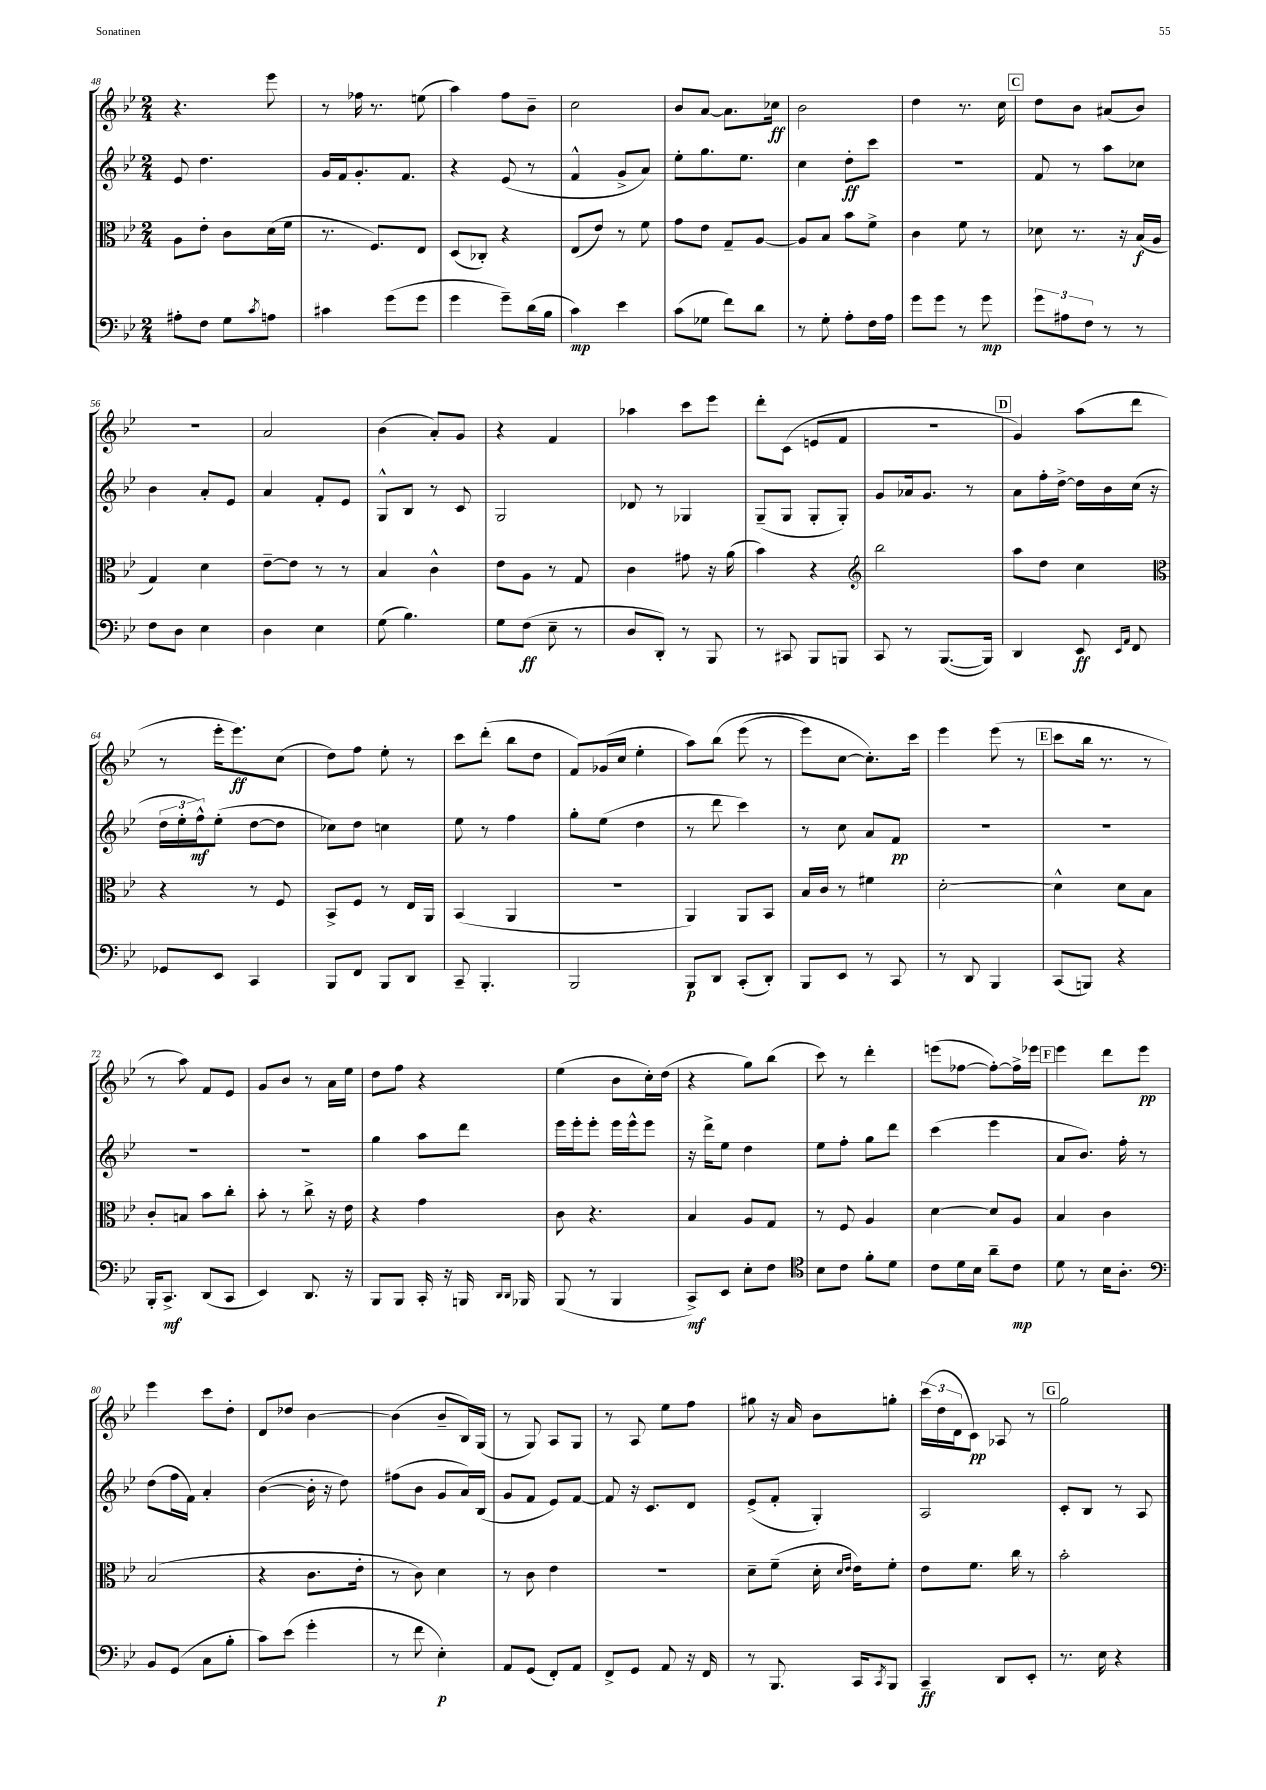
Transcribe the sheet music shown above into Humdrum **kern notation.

**kern	**kern	**kern	**kern
*staff4	*staff3	*staff2	*staff1
*clefF4	*clefC3	*clefG2	*clefG2
*k[b-e-]	*k[b-e-]	*k[b-e-]	*k[b-e-]
*M2/4	*M2/4	*M2/4	*M2/4
8A#'	8A	8e-	4.r
8F	8e-'	4.dd	.
8G	8c	.	.
8qc	.	.	.
8A	(16d	.	8eee-
.	16f	.	.
=	=	=	=
4c#	8.r	16g	8r
.	.	16f	.
.	.	8.g'	16ff-
.	8.F)	.	8.r
(8g	.	.	.
.	.	8.f	.
8g	8E-	.	(8ee
=	=	=	=
4g	(8D	4r	4aa)
.	8C-')	.	.
8g~)	4r	(8e-	8ff
(16d	.	8r	8b-~
16B-	.	.	.
=	=	=	=
4c)	(8E-	4f^^	2cc
.	8e-)	.	.
4e-	8r	8g^	.
.	8f	8a)	.
=	=	=	=
(8c	8g	8ee-'	8b-
8G-	8e-	8.gg	[8a
8f)	8G~	.	8.a]
.	.	8.ee-	.
8d	[8A	.	.
.	.	.	16cc-
=	=	=	=
8r	8A]	4cc	2b-
8G'	8B-	.	.
8A'	8b-	8dd'	.
16F	8f^	8ccc	.
16A	.	.	.
=	=	=	=
8g	4c	2r	4dd
8g	.	.	.
8r	8f	.	8.r
8g	8r	.	.
.	.	.	16cc
=	=	=	=
12g	8d-	8f	8dd
12A#	.	.	.
.	8.r	8r	8b-
12F	.	.	.
8r	.	8aa	(8a#
.	16r	.	.
8r	(16B-	8cc-	8b-)
.	16A	.	.
=	=	=	=
8F	4G)	4b-	2r
8D	.	.	.
4E-	4d	8a'	.
.	.	8e-	.
=	=	=	=
4D	[8e-~	4a	2a
.	8e-]	.	.
4E-	8r	8f'	.
.	8r	8e-	.
=	=	=	=
(8G	4B-	8G^^	(4b-
4.B-)	.	8B-	.
.	4c^^	8r	8a')
.	.	8c	8g
=	=	=	=
8G	8e-	2G	4r
(8F	8A	.	.
8E-~	8r	.	4f
8r	8G	.	.
=	=	=	=
8D	4c	8d-	4aa-
8DD')	.	8r	.
8r	8g#	4G-	8ccc
8BBB-	16r	.	8eee-
.	(16a	.	.
=	=	=	=
8r	4b-)	(8G~	8ddd'
8CC#	.	8G	(8c
8BBB-	4r	8G'	8e
8BBB	.	8G')	8f
=	=	=	=
*	*clefG2	*	*
8CC	2bb-	8g	2r
8r	.	16a-	.
.	.	8.g	.
([8.BBB-	.	.	.
.	.	8r	.
16BBB-])	.	.	.
=	=	=	=
4DD	8aa	8a	4g)
.	8dd	16ff'	.
.	.	[16dd^	.
8EE-	4cc	16dd]	(8aa
.	.	16b-	.
16qqEE-	.	.	.
16qqAA	.	.	.
8FF	.	(16cc	8ddd
.	.	16r	.
=	=	=	=
*	*clefC3	*	*
8GG-	4r	24dd	8r
.	.	24ee-'	.
.	.	24ff^^)	.
8EE-	.	(8ee-'	16eee-'
.	.	.	8.eee-)
4CC	8r	[8dd	.
.	8F	8dd]	(8cc
=	=	=	=
8BBB-	8BB-^	8cc-)	8dd)
8FF	8F	8dd	8ff
8BBB-	8r	4cc	8ee-'
8DD	16E-	.	8r
.	16AA	.	.
=	=	=	=
8CC~	(4BB-	8ee-	8ccc
4.BBB-'	.	8r	(8ddd'
.	4AA	4ff	8bb-
.	.	.	8dd
=	=	=	=
2BBB-	2r	8gg'	8f)
.	.	(8ee-	(16g-
.	.	.	16cc
.	.	4dd	4ee-'
=	=	=	=
8BBB-	4AA)	8r	8aa)
8DD	.	8ddd	&(8bb-
(8CC'	8AA	4ccc)	(8eee-
8DD')	8BB-	.	8r
=	=	=	=
8BBB-	16B-	8r	8eee-)
.	16c	.	.
8EE-	8r	8cc	[8cc
8r	4f#	8a	8.cc']&)
8CC	.	8f	.
.	.	.	16ccc
=	=	=	=
8r	[2d'	2r	4eee-
8DD	.	.	.
4BBB-	.	.	(8eee-
.	.	.	8r
=	=	=	=
(8CC	4d^^]	2r	8ccc
8BBB)	.	.	16bb-
.	.	.	8.r
4r	8d	.	.
.	8B-	.	8r
=	=	=	=
16BBB-'	8c'	2r	8r
8.CC^	.	.	.
.	8B	.	8aa)
(8DD	8b-	.	8f
8CC	8cc'	.	8e-
=	=	=	=
4EE-)	8b-'	2r	8g
.	8r	.	8b-
8.DD	8cc^	.	8r
.	16r	.	16a
16r	16e-	.	16ee-
=	=	=	=
8BBB-	4r	4gg	8dd
8BBB-	.	.	8ff
16CC'	4g	8aa	4r
16r	.	.	.
16BBB	.	8ddd	.
16qqDD	.	.	.
16qqDD	.	.	.
16BBB-	.	.	.
=	=	=	=
(8BBB-	8c	16eee-	(4ee-
.	.	16eee-'	.
8r	4.r	8eee-'	.
4BBB-	.	16eee-	8b-
.	.	16eee-^^	.
.	.	8eee-	16cc')
.	.	.	(16dd
=	=	=	=
8CC^)	4B-	16r	4r
.	.	16ddd^	.
8EE-	.	8ee-	.
8E-'	8A	4dd	8gg)
8F	8G	.	(8bb-
=	=	=	=
*clefC4	*	*	*
8B-	8r	8ee-	8ccc)
8c	8F	8ff'	8r
8f'	4A	8gg	4ddd'
8d	.	8ddd	.
=	=	=	=
8c	[4d	(4ccc	(8eee
16d	.	.	[8ff-
16B-	.	.	.
8a~	8d]	4eee-	8ff-'_)
8c	8A	.	16ff-^]
.	.	.	16eee-
=	=	=	=
8d	4B-	8a	4eee-
8r	.	8.b-)	.
16B-	4c	.	8ddd
8.A'	.	16ff'	.
.	.	8r	8eee-
=	=	=	=
*clefF4	*	*	*
8BB-	(2B-	(8dd	4eee-
(8GG	.	16ff	.
.	.	16f)	.
8C	.	4a'	8ccc
8B-'	.	.	8dd'
=	=	=	=
8c)	4r	([4b-	8d
(8e-	.	.	8dd-
4g'	8.c	16b-']	[4b-
.	.	16r	.
.	.	8dd)	.
.	16e-'	.	.
=	=	=	=
8r	8r	(8ff#	(4b-]
8f	8c)	8b-	.
4E-')	4d	8g	8b-~
.	.	16a)	16B-)
.	.	(16B-	(16G
=	=	=	=
8AA	8r	8g	8r
(8GG	8c	8f	8G)
8FF')	4e-	8e-)	8A
8AA	.	[8f	8G
=	=	=	=
8FF^	2r	8f]	8r
8GG	.	16r	8A
.	.	8.c	.
8AA	.	.	8ee-
16r	.	8d	8ff
16FF	.	.	.
=	=	=	=
8r	8d~	(8e-^	8gg#
8.BBB-	(8f~	8f'	16r
.	.	.	16a
.	16d'	4G')	8b-
.	16qqd	.	.
.	16qqe-	.	.
16CC	16e-)	.	.
8qCC	.	.	.
8BBB-	8f'	.	8gg'
=	=	=	=
4CC~	8e-	2A	(24ccc
.	.	.	24dd
.	.	.	24d
.	8.f	.	8c)
8DD	.	.	8A-
.	16cc	.	.
8EE-'	8r	.	8r
=	=	=	=
8.r	2b-'	8c'	2gg
.	.	8B-	.
16E-	.	.	.
4r	.	8r	.
.	.	8A	.
==	==	==	==
*-	*-	*-	*-
